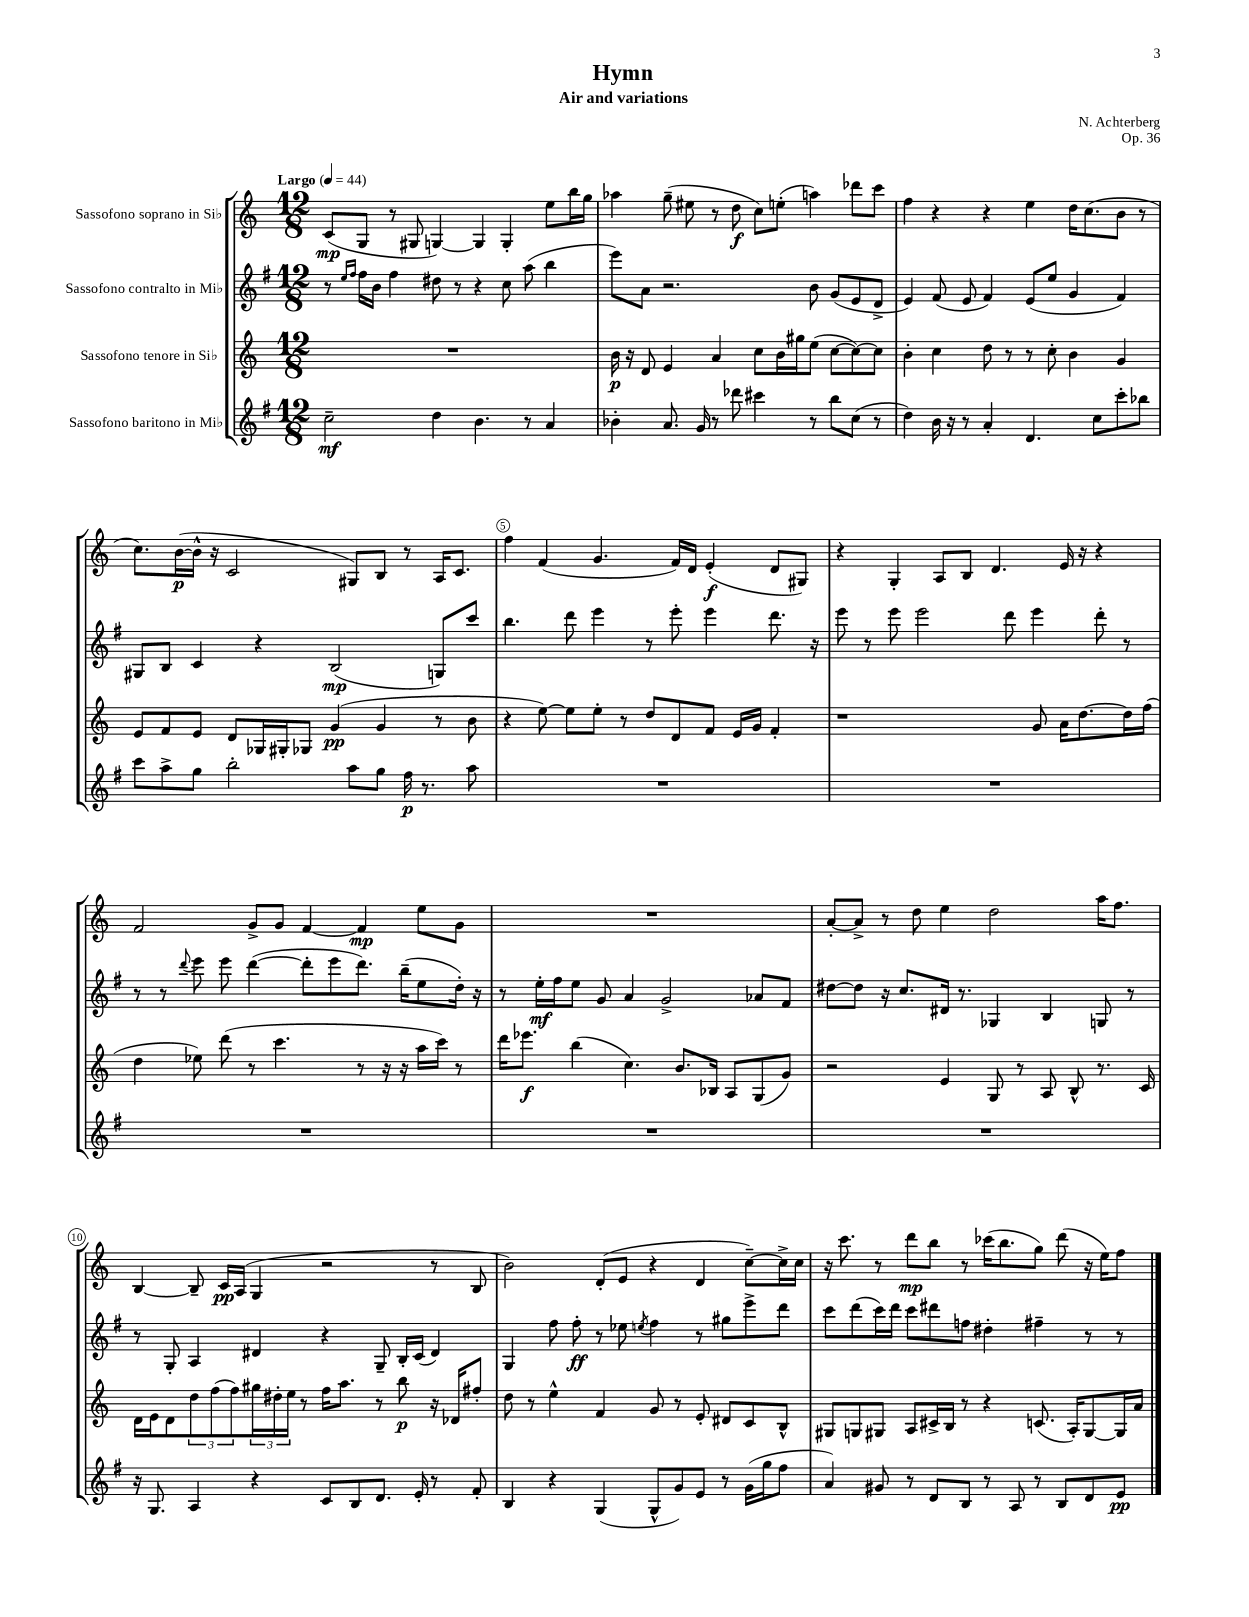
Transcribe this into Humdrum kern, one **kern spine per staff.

**kern	**kern	**kern	**kern
*staff4	*staff3	*staff2	*staff1
*clefG2	*clefG2	*clefG2	*clefG2
*k[f#]	*k[]	*k[f#]	*k[]
*M12/8	*M12/8	*M12/8	*M12/8
*MM44	*MM44	*MM44	*MM44
2cc~	1.r	8r	(8c
.	.	16qqee	.
.	.	16qqff#	.
.	.	16ff#	8G
.	.	16b	.
.	.	4ff#	8r
.	.	.	8G#
4dd	.	8dd#	[4G)
.	.	8r	.
4.b	.	4r	4G]
.	.	8cc	4G'
8r	.	(8aa	.
4a	.	4bb	8ee
.	.	.	16bb
.	.	.	16gg
=	=	=	=
4b-'	16b	8eee)	4aa-
.	16r	.	.
.	8d	8a	.
8.a	4e	2.r	(8gg~
.	.	.	8ee#
16g	.	.	.
8r	4a	.	8r
8ddd-	.	.	8dd
4ccc#	8cc	.	8cc)
.	16b	.	(8ee'
.	16gg#	.	.
8r	(8ee	8b	4aa)
8bb	[8cc	(8g	.
(8cc	8cc_)	8e	8ddd-
8r	8cc]	8d^	8ccc
=	=	=	=
4dd)	4b'	4e)	4ff
16b	4cc	(8f#	4r
16r	.	.	.
8r	.	8e	.
4a'	8dd	4f#)	4r
.	8r	.	.
4.d	8r	(8e	4ee
.	8cc'	8ee	.
.	4b	4g	16dd
.	.	.	(8.cc
8cc	.	.	.
8ccc'	4g	4f#)	8b
8bb-	.	.	8r
=	=	=	=
8ccc	8e	8G#	8.cc)
8aa^	8f	8B	.
.	.	.	([16b
8gg	8e	4c	16b^^]
.	.	.	16r
2bb'	8d	.	2c
.	16G-	4r	.
.	16G#'	.	.
.	8G-	.	.
.	(4g	(2B	.
8aa	.	.	8G#)
8gg	4g	.	8B
16ff#	.	.	8r
8.r	.	.	.
.	8r	8G)	16A
.	.	.	8.c
8aa	8b	8ccc	.
=	=	=	=
1.r	4r	4.bb	4ff
.	[8ee)	.	(4f
.	8ee]	8ddd	.
.	8ee'	4eee	4.g
.	8r	.	.
.	8dd	8r	.
.	8d	8eee'	16f)
.	.	.	16d
.	8f	4eee	(4e'
.	16e	.	.
.	16g	.	.
.	4f'	8.ddd	8d
.	.	.	8G#)
.	.	16r	.
=	=	=	=
1.r	1r	8eee	4r
.	.	8r	.
.	.	8eee	4G'
.	.	2eee	.
.	.	.	8A
.	.	.	8B
.	.	.	4.d
.	.	8ddd	.
.	8g	4eee	.
.	16a	.	16e
.	[8.dd	.	16r
.	.	8ddd'	4r
.	16dd]	8r	.
.	(16ff	.	.
=	=	=	=
1.r	4dd	8r	2f
.	.	8r	.
.	.	8qqddd	.
.	8ee-)	8eee	.
.	(8ddd	8eee	.
.	8r	([4ddd	8g^
.	4.ccc	.	8g
.	.	8ddd']	[4f
.	.	8eee	.
.	8r	8.ddd)	4f]
.	16r	.	.
.	16r	(16bb~	.
.	16aa	8ee	8ee
.	16ccc)	.	.
.	8r	16dd')	8g
.	.	16r	.
=	=	=	=
1.r	16ddd	8r	1.r
.	8.eee-	.	.
.	.	16ee'	.
.	.	16ff#	.
.	(4bb	8ee	.
.	.	8g	.
.	4.cc)	4a	.
.	.	2g^	.
.	8.b	.	.
.	16B-	.	.
.	8A	.	.
.	(8G	8a-	.
.	8g)	8f#	.
=	=	=	=
1.r	2r	[8dd#	[8a'
.	.	8dd#]	8a^]
.	.	16r	8r
.	.	8.cc	.
.	.	.	8dd
.	4e	16d#	4ee
.	.	8.r	.
.	8G	4G-	2dd
.	8r	.	.
.	8A	4B	.
.	8B^^	.	.
.	8.r	8G	16aa
.	.	.	8.ff
.	.	8r	.
.	16c	.	.
=	=	=	=
16r	16d	8r	[4B
8.G	16e	.	.
.	8d	8G'	.
4A	12dd	4A	8B~]
.	(12ff	.	.
.	.	.	16c
.	12ff)	.	.
.	.	.	(16A
4r	24gg#	4d#	4G
.	24dd#'	.	.
.	24ee	.	.
.	8r	.	.
8c	16ff	4r	2r
.	8.aa	.	.
8B	.	.	.
8.d	8r	8G~	.
.	8bb	16B'	.
16e'	.	(16c	.
8r	16r	4d#)	8r
.	16d-	.	.
8f#'	8ff#'	.	8B
=	=	=	=
4B	8dd	4G	2b)
.	8r	.	.
4r	4ee^^	8ff#	.
.	.	8ff#'	.
(4G	4f	8r	(8d'
.	.	8ee-	8e
.	.	8qee	.
8G^^	8g	4ff#	4r
8g)	8r	.	.
8e	8e'	8r	4d
8r	8d#	8gg#	.
(16g	8c	8eee^	[8cc~)
16gg	.	.	.
8ff#	8B^^	8ddd	16cc^]
.	.	.	16cc
=	=	=	=
4a)	8G#	8ccc	16r
.	.	.	8.ccc
.	8G	(8ddd	.
8g#	8G#	16ccc)	8r
.	.	16ddd	.
8r	8A	8ccc	8ddd
8d	16c#^	8ddd#	8bb
.	16B	.	.
8B	8r	8ff	8r
8r	4r	4dd#'	(16ccc-
.	.	.	8.bb
8A	.	.	.
8r	(8.c	4ff#~	8gg)
8B	.	.	(8ddd
.	16A')	.	.
8d	[8G#	8r	16r
.	.	.	16ee)
8e	16G#]	8r	8ff
.	16a	.	.
==	==	==	==
*-	*-	*-	*-
